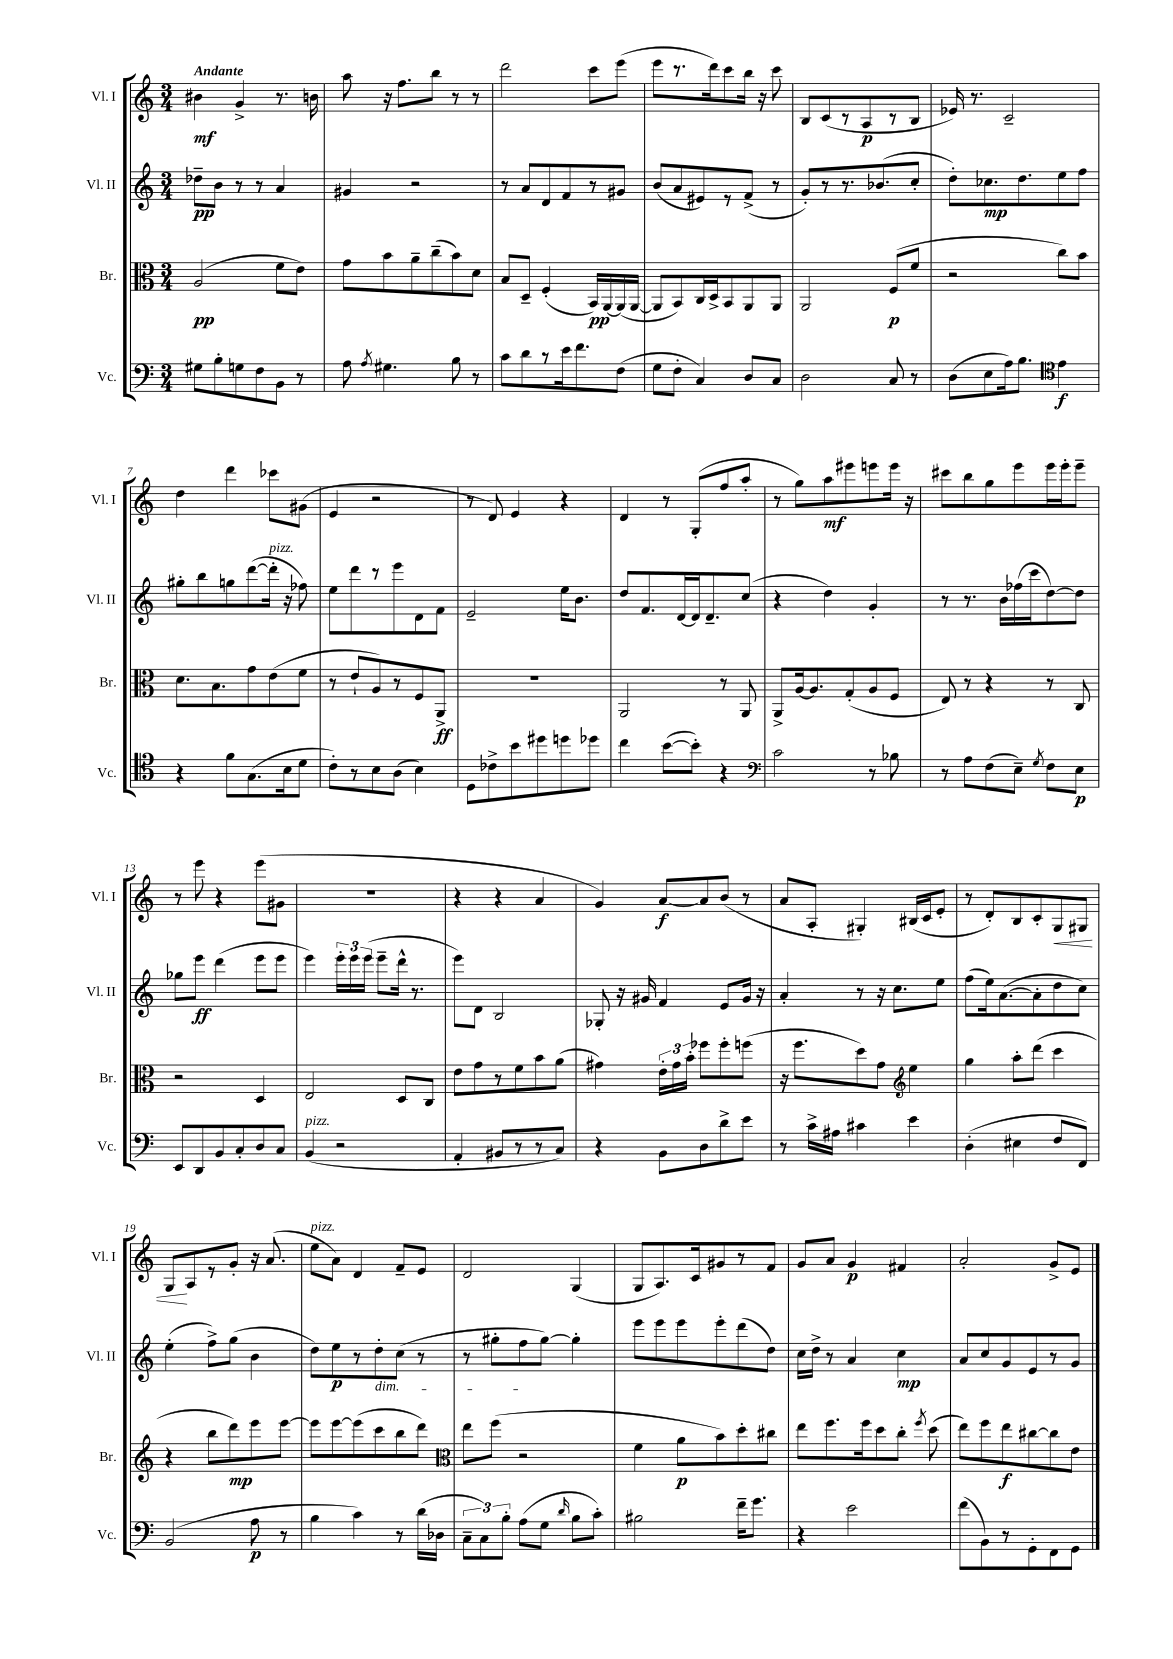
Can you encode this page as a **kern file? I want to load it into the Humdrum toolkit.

**kern	**kern	**kern	**kern
*staff4	*staff3	*staff2	*staff1
*clefF4	*clefC3	*clefG2	*clefG2
*k[]	*k[]	*k[]	*k[]
*M3/4	*M3/4	*M3/4	*M3/4
8G#\L	(2A/	8dd-~\L	4b#\
8B'\	.	8b\J	.
8G\	.	8r	4g^/
8F\	.	8r	.
8BB\J	8f\L	4a/	8.r
8r	8e\J)	.	.
.	.	.	16b\
=	=	=	=
8A\	8g\L	4g#/	8aa\
8qA/	.	.	.
4.G#\	8b\	.	16r
.	.	.	8.ff\L
.	8a~\	2r	.
.	(8cc~\	.	8bb\J
8B\	8b\)	.	8r
8r	8d\J	.	8r
=	=	=	=
8c\L	8B/L	8r	2ddd\
8d\	8D~/J	8a/L	.
8r	(4F'/	8d/	.
16e\k	.	8f/	.
8.f\	.	.	.
.	16BB/LL)	8r	8ccc\L
.	[16AA/	.	.
(8F\J	(16AA/]	8g#/J	(8eee\J
.	[16AA/JJ	.	.
=	=	=	=
8G\L	8AA/]L	(8b/L	8eee\L
8F'\J	8BB/)	8a/	8.r
4C/)	16C/L	8e#/)	.
.	16D^/J	.	16ddd\k)
.	8BB/	8r	8ccc\
8D/L	8AA/	(8f^/J	16bb\Jk
.	.	.	16r
8C/J	8AA/J	8r	8ccc\
=	=	=	=
2D\	2AA/	8g'/L)	8B/L
.	.	8r	(8c/
.	.	8.r	8r
.	.	.	8A/
.	.	(8.b-/	.
8C/	(8F/L	.	8r
8r	8f/J	8cc'/J	8B/J
=	=	=	=
(8D\L	2r	8dd'\L)	16e-/)
.	.	.	8.r
8E\	.	8.cc-\	.
16A\k)	.	.	2c~/
8.B\J	.	8.dd\	.
*clefC4	*	*	*
4e\	8cc\L)	8ee\	.
.	8b\J	8ff\J	.
=	=	=	=
4r	8.d\L	8gg#'\L	4dd\
.	.	8bb\	.
.	8.B\	.	.
8f\L	.	8gg\	4ddd\
(8.G\	8g\	([8ddd\	.
.	(8e\	16ddd'\]Jk	8ccc-\L
16B\k	.	16r	.
8d\J	8f\J	8ff-\)	(8g#\J
=	=	=	=
8c'\L)	8r	8ee\L	4e/
8r	8e`/L	8ddd\	.
8B\	8A/)	8r	2r
(8A\J	8r	8eee\	.
4B\)	8F/	8d\	.
.	8AA^/J	8f\J	.
=	=	=	=
8D\L	2.r	2e~/	8r
8c-^\	.	.	8d/)
8b\	.	.	4e/
8dd#\	.	.	.
8dd\	.	16ee\LK	4r
.	.	8.b\J	.
8dd-\J	.	.	.
=	=	=	=
4cc\	2AA/	8dd/L	4d/
.	.	8.f/	.
([8b\L	.	.	8r
.	.	[16d/L	.
8b'\]J)	.	16d/]J	(8G'/L
.	.	8.d~/	.
4r	8r	.	8ff/
.	8AA/	(8cc/J	8aa'/J
=	=	=	=
*clefF4	*	*	*
2c\	8AA^/L	4r	8r
.	[16A/k	.	8gg\L)
.	8.A/]	.	.
.	.	4dd\)	8aa\
.	(8G'/	.	8eee#\
8r	8A/	4g'/	8eee\
8B-\	8F/J	.	16eee\Jk
.	.	.	16r
=	=	=	=
8r	8E/)	8r	8ccc#\L
8A\L	8r	8.r	8bb\
(8F\	4r	.	8gg\
.	.	16b\LL	.
8E~\J)	.	(16ff-\	8eee\
.	.	16ccc\J	.
8qG/	.	.	.
8F\L	8r	[8dd\)	16eee\L
.	.	.	16eee'\J
8E\J	8C/	8dd\]J	8eee~\J
=	=	=	=
8EE/L	2r	8gg-\L	8r
8DD/	.	8eee\J	8eee\
8BB/	.	(4ddd\	4r
8C'/	.	.	.
8D/	4D/	8eee\L	(8eee\L
8C/J	.	8eee\J	8g#\J
=	=	=	=
(4BB/	2E/	4eee\)	2.r
2r	.	24eee'\LL	.
.	.	24eee\	.
.	.	(24eee\JJ	.
.	.	8eee~\L	.
.	8D/L	16ddd^^\Jk	.
.	.	8.r	.
.	8C/J	.	.
=	=	=	=
4AA'/	8e\L	8eee\L)	4r
.	8g\	8d\J	.
8BB#/L	8r	2B/	4r
8r	8f\	.	.
8r	8b\	.	4a/
8C/J)	(8a\J	.	.
=	=	=	=
4r	4g#\)	8G-'/	4g/)
.	.	16r	.
.	.	16g#/	.
8BB\L	24e'\LL	4f/	[8a/L
.	24g#\	.	.
.	24b'\JJ	.	.
8D\	8ff-\L	.	8a/]
8d^\	8ff-'\	8e/L	(8b/J
8e\J	(8ff\J	16g#/Jk	8r
.	.	16r	.
=	=	=	=
8r	16r	4a'/	8a/L
.	8.ff\L	.	.
16c^\LL	.	.	8A'/J
16A#\JJ	.	.	.
4c#\	8dd\)	8r	4G#'/)
.	8g\J	16r	.
.	.	8.cc\L	.
*	*clefG2	*	*
4e\	4ee\	.	(16B#/LL
.	.	.	16c/J
.	.	8ee\J	8e'/J
=	=	=	=
(4D'\	4gg\	(8ff\L	8r
.	.	16ee\k)	8d'/L)
.	.	([8.a\	.
4E#\	8aa'\L	.	8B/
.	(8ddd\J	8a'\]	8c'/
8F/L	4ccc\	8dd\	8G/
8FF/J)	.	8cc\J)	8G#/J
=	=	=	=
(2BB/	4r	(4ee'\	8G/L
.	.	.	8A/
.	8bb\L	8ff^\L)	8r
.	8ddd\)	(8gg\J	8g'/J
8A\	8eee\	4b\	16r
.	.	.	(8.a/
8r	[8eee\J	.	.
=	=	=	=
4B\	8eee\]L	8dd\L)	8ee\L
.	[8eee\	8ee\	8a\J)
4c\)	(8eee\]	8r	4d/
.	8ccc\	8dd'\	.
8r	8bb\	(8cc\J	8f~/L
(16d\LL	8ddd\J)	8r	8e/J
16D-\JJ	.	.	.
=	=	=	=
*	*clefC3	*	*
12C~\L	8ee\L	8r	2d/
12C\)	.	.	.
.	(8ff\J	8gg#'\L	.
12B'\J	.	.	.
(8A\L	2r	8ff\	.
8G\J	.	[8gg#\J)	.
16qqd/	.	.	.
8B\L	.	4gg#'\]	(4G/
8c'\J)	.	.	.
=	=	=	=
2B#\	4f\	8eee\L	8G/L
.	.	8eee\	8.A/)
.	8a\L	8eee\	.
.	.	.	16c/k
.	8b\)	8eee'\	8g#/
16f~\LK	8dd'\	(8ddd\	8r
8.g\J	.	.	.
.	8cc#\J	8dd\J)	8f/J
=	=	=	=
4r	8ee\L	16cc\LL	8g/L
.	.	16dd^\JJ	.
.	8.ff\	8r	8a/J
2e\	.	4a/	4g/
.	16ff\k	.	.
.	8dd\	.	.
.	8cc'\J	4cc\	4f#/
.	8qff/	.	.
.	(8dd\	.	.
=	=	=	=
(8f\L	8ee\L)	8a/L	2a'/
8BB\)	8ff\	8cc/	.
8r	8ee\	8g/	.
8GG'\	[8cc#\	8e/	.
8FF\	8cc#\]	8r	8g^/L
8GG\J	8e\J	8g/J	8e/J
==	==	==	==
*-	*-	*-	*-
